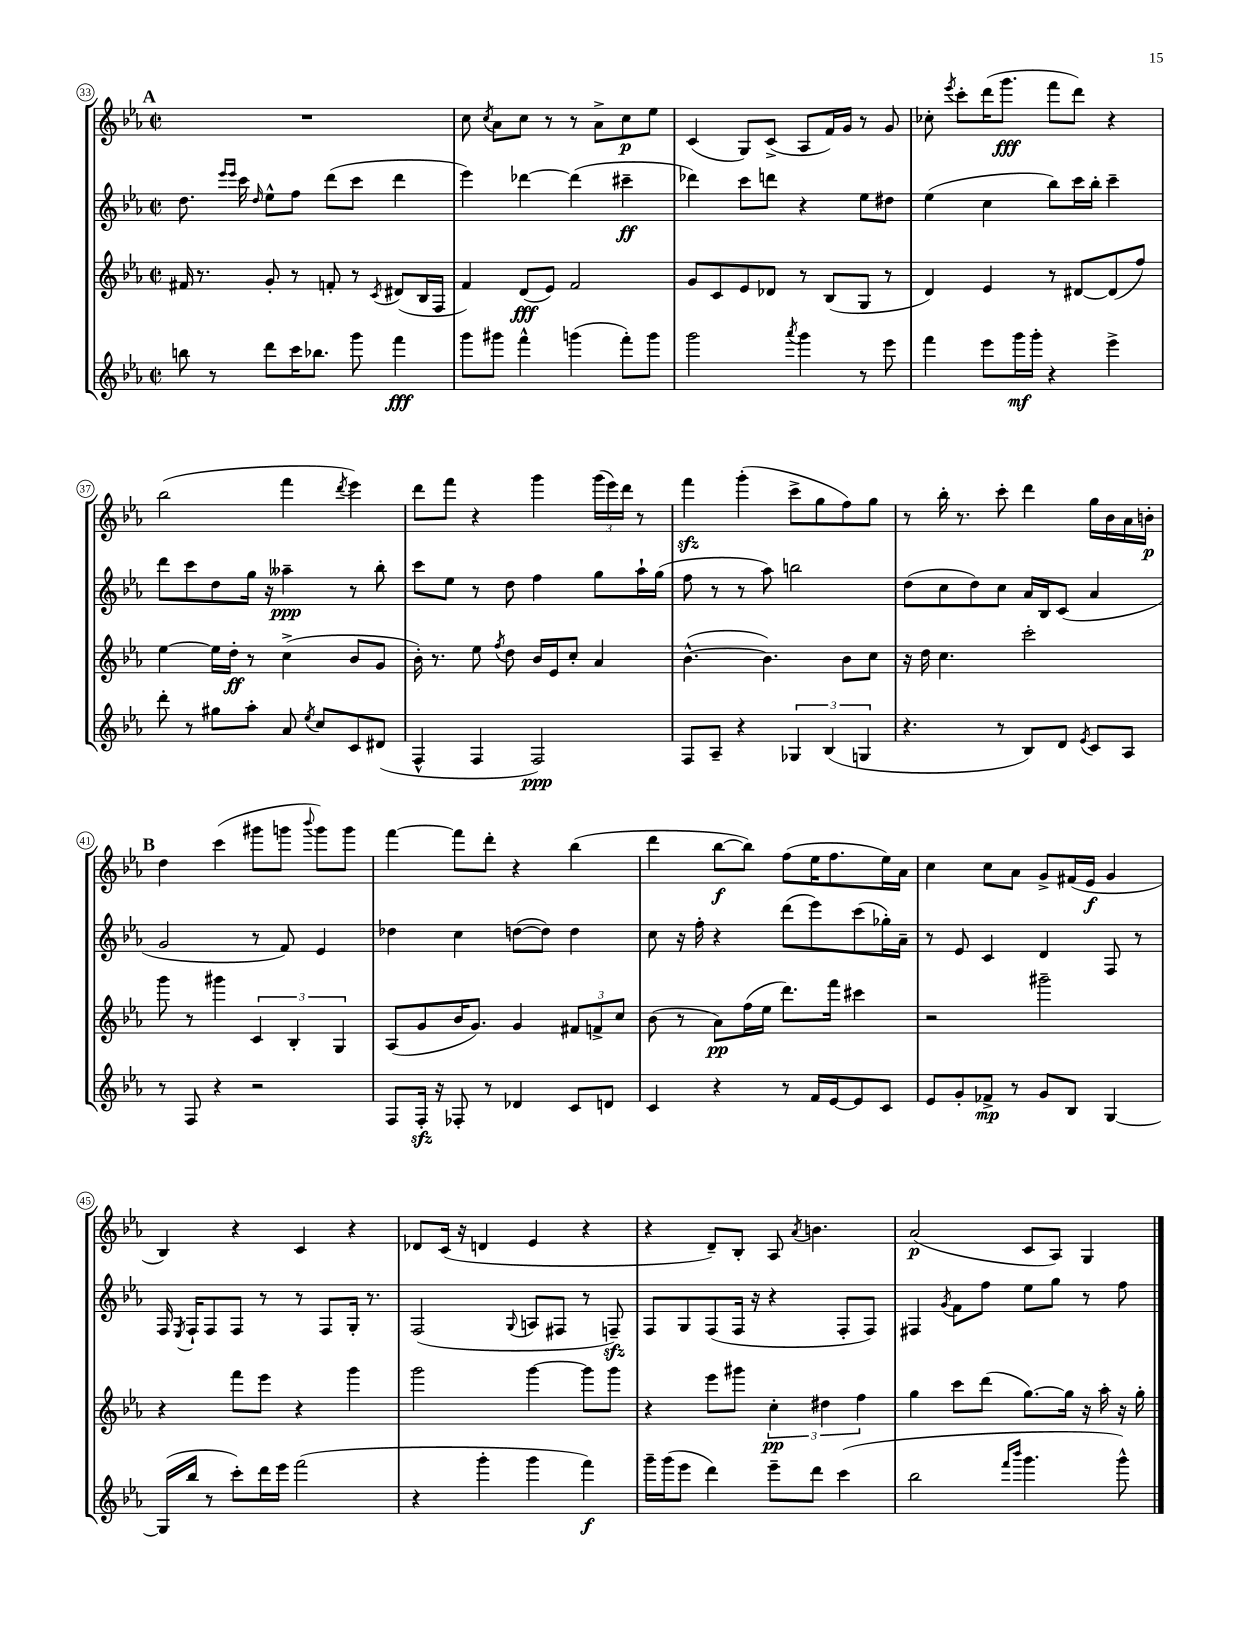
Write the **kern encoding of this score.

**kern	**kern	**kern	**kern
*staff4	*staff3	*staff2	*staff1
*clefG2	*clefG2	*clefG2	*clefG2
*k[b-e-a-]	*k[b-e-a-]	*k[b-e-a-]	*k[b-e-a-]
*M2/2	*M2/2	*M2/2	*M2/2
*met(c|)	*met(c|)	*met(c|)	*met(c|)
8bb\	16f#/	8.dd\	1r
.	8.r	.	.
8r	.	.	.
.	.	16qqeee-/LL	.
.	.	16qqeee-/JJ	.
.	.	16ccc\	.
.	.	16qqdd/	.
8ddd\L	8g'/	8ee-^^\L	.
16ccc\K	8r	8ff\J	.
8.bb-\J	.	.	.
.	8f'/	(8ddd\L	.
8ggg\	8r	8ccc\J	.
.	8qc/	.	.
4fff\	(8d#/L	4ddd\	.
.	16B-/L	.	.
.	16F/JJ	.	.
=	=	=	=
8ggg\L	4f/)	4eee-\)	8cc\
.	.	.	8qcc/
8ggg#\J	.	.	8a-\L
4fff^^\	(8d/L	[4ddd-\	8cc\J
.	8e-/J)	.	8r
(4ggg\	2f/	(4ddd-\]	8r
.	.	.	8a-^\L
8fff'\L)	.	4ccc#~\	8cc\
8ggg\J	.	.	8ee-\J
=	=	=	=
2ggg\	8g/L	4ddd-\)	(4c/
.	8c/	.	.
.	8e-/	8ccc\L	8G/L)
.	8d-/J	8ddd\J	(8c^/J
8qaaa-/	.	.	.
4ggg\	8r	4r	8A-/L
.	(8B-/L	.	16f/L)
.	.	.	16g/JJ
8r	8G/J	8ee-\L	8r
8eee-\	8r	8dd#\J	8g/
=	=	=	=
4fff\	4d/)	(4ee-\	8cc-'\
.	.	.	8qeee-/
.	.	.	8ccc'\L
8eee-\L	4e-/	4cc\	(16ddd\K
.	.	.	8.ggg\J
16ggg\L	.	.	.
16ggg'\JJ	.	.	.
4r	8r	8bb-\L)	8fff\L
.	[8d#/L	16ccc\L	8ddd\J)
.	.	16bb-'\JJ	.
4eee-^\	(8d#/]	4ccc~\	4r
.	8ff/J)	.	.
=	=	=	=
8ddd'\	[4ee-\	8ddd\L	(2bb-\
8r	.	8ccc\	.
8gg#\L	16ee-\]LL	8dd\	.
.	16dd'\JJ	.	.
8aa-'\J	8r	16gg\Jk	.
.	.	16r	.
8a-/	(4cc^\	4aa--~\	4fff\
8qee-/	.	.	.
8cc/L	.	.	.
.	.	.	8qddd/
8c/	8b-/L	8r	4eee-\)
(8d#/J	8g/J	8bb-'\	.
=	=	=	=
4F^^/	16b-'\)	8ccc\L	8ddd\L
.	8.r	.	.
.	.	8ee-\J	8fff\J
4F/	8ee-\	8r	4r
.	8qff/	.	.
.	8dd\	8dd\	.
2F/)	16b-/LL	4ff\	4ggg\
.	16e-/J	.	.
.	8cc'/J	.	.
.	4a-/	8gg\L	(24ggg\LL
.	.	.	24eee-\)
.	.	.	24ddd\JJ
.	.	16aa-`\L	8r
.	.	(16gg\JJ	.
=	=	=	=
8F/L	([4.b-^^\	8ff\	4fff\
8A-~/J	.	8r	.
4r	.	8r	(4ggg'\
.	4.b-\])	8aa-\)	.
6G-/	.	2bb\	8ccc^\L
.	.	.	8gg\
(6B-/	.	.	.
.	8b-\L	.	8ff\)
6G/	.	.	.
.	8cc\J	.	8gg\J
=	=	=	=
4.r	16r	(8dd\L	8r
.	16dd\	.	.
.	4.cc\	8cc\	16bb-'\
.	.	.	8.r
.	.	8dd\)	.
8r	.	8cc\J	8ccc'\
8B-/L)	2ccc'\	16a-/LL	4ddd\
.	.	16B-/J	.
8d/J	.	(8c/J	.
8qe-/	.	.	.
8c/L	.	4a-/	16gg\LL
.	.	.	16b-\
8A-/J	.	.	16a-\
.	.	.	16b'\JJ
=	=	=	=
8r	8ggg\	2g/	4dd\
8F/	8r	.	.
4r	4ggg#\	.	(4ccc\
2r	6c/	8r	8ggg#\L
.	.	8f/)	8ggg\J
.	6B-'/	.	.
.	.	.	8qqbbb-/
.	.	4e-/	8ggg\L)
.	6G/	.	.
.	.	.	8ggg\J
=	=	=	=
8F/L	(8A-/L	4dd-\	[4fff\
16F'/Jk	8g/	.	.
16r	.	.	.
8F-'/	16b-/K	4cc\	8fff\]L
.	8.g/J)	.	.
8r	.	.	8ddd'\J
4d-/	4g/	([8dd\L	4r
.	.	8dd\]J)	.
8c/L	12f#/L	4dd\	(4bb-\
.	12f^/	.	.
8d/J	.	.	.
.	12cc/J	.	.
=	=	=	=
4c/	(8b-\	8cc\	4ddd\
.	8r	16r	.
.	.	16ff'\	.
4r	8a-\L)	4r	[8bb-\L
.	(16ff\L	.	8bb-\]J)
.	16ee-\JJ	.	.
8r	8.ddd\L)	(8ddd\L	(8ff\L
16f/LL	.	8eee-\)	16ee-\K
[16e-/J	16fff\Jk	.	8.ff\
8e-/]	4ccc#\	(8ccc\	.
8c/J	.	16gg-'\L)	16ee-\L)
.	.	16a-~\JJ	16a-\JJ
=	=	=	=
8e-/L	2r	8r	4cc\
8g'/	.	8e-/	.
8f-^/J	.	4c/	8cc\L
8r	.	.	8a-\J
8g/L	2ggg#~\	4d/	8g^/L
8B-/J	.	.	(16f#/L
.	.	.	16e-/JJ
[4G/	.	8F/	4g/
.	.	8r	.
=	=	=	=
(16G/]LL	4r	16F/	4B-/)
.	.	8qE-/	.
16bb-/JJ	.	16F`/LK	.
8r	.	8F/	.
8ccc'\L)	8fff\L	8F/J	4r
16ddd\L	8eee-\J	8r	.
16eee-\JJ	.	.	.
(2fff\	4r	8r	4c/
.	.	8F/L	.
.	4ggg\	16G'/Jk	4r
.	.	8.r	.
=	=	=	=
4r	2ggg\	(2F/	8d-/L
.	.	.	(16c/Jk
.	.	.	16r
4ggg'\	.	.	4d/
.	.	8qqG/	.
4ggg\	[4ggg\	8A/L	4e-/
.	.	8F#/J	.
4fff\)	8ggg\]L	8r	4r
.	8ggg\J	8F~/)	.
=	=	=	=
16ggg~\LL	4r	8F/L	4r
(16ggg\J	.	.	.
8eee-\J	.	8G/	.
4ddd\)	8eee-\L	(8F/	8d~/L)
.	8ggg#\J	16F/Jk	8B-'/J
.	.	16r	.
8eee-~\L	6cc'\	4r	8A-/
.	.	.	8qa-/
8ddd\J	.	.	4.b\
.	6dd#\	.	.
(4ccc\	.	8F'/L	.
.	6ff\	.	.
.	.	8F/J)	.
=	=	=	=
2bb-\	4gg\	4F#/	(2a-/
.	.	8qg/	.
.	8ccc\L	8f\L	.
.	(8ddd\J	8ff\J	.
16qqfff/LL	.	.	.
16qqbbb-/JJ	.	.	.
4.ggg\	[8.gg\L)	8ee-\L	8c/L
.	.	8gg\J	8A-/J)
.	16gg\]Jk	.	.
.	16r	8r	4G/
.	16aa-'\	.	.
8ggg^^\)	16r	8ff\	.
.	16gg'\	.	.
==	==	==	==
*-	*-	*-	*-
